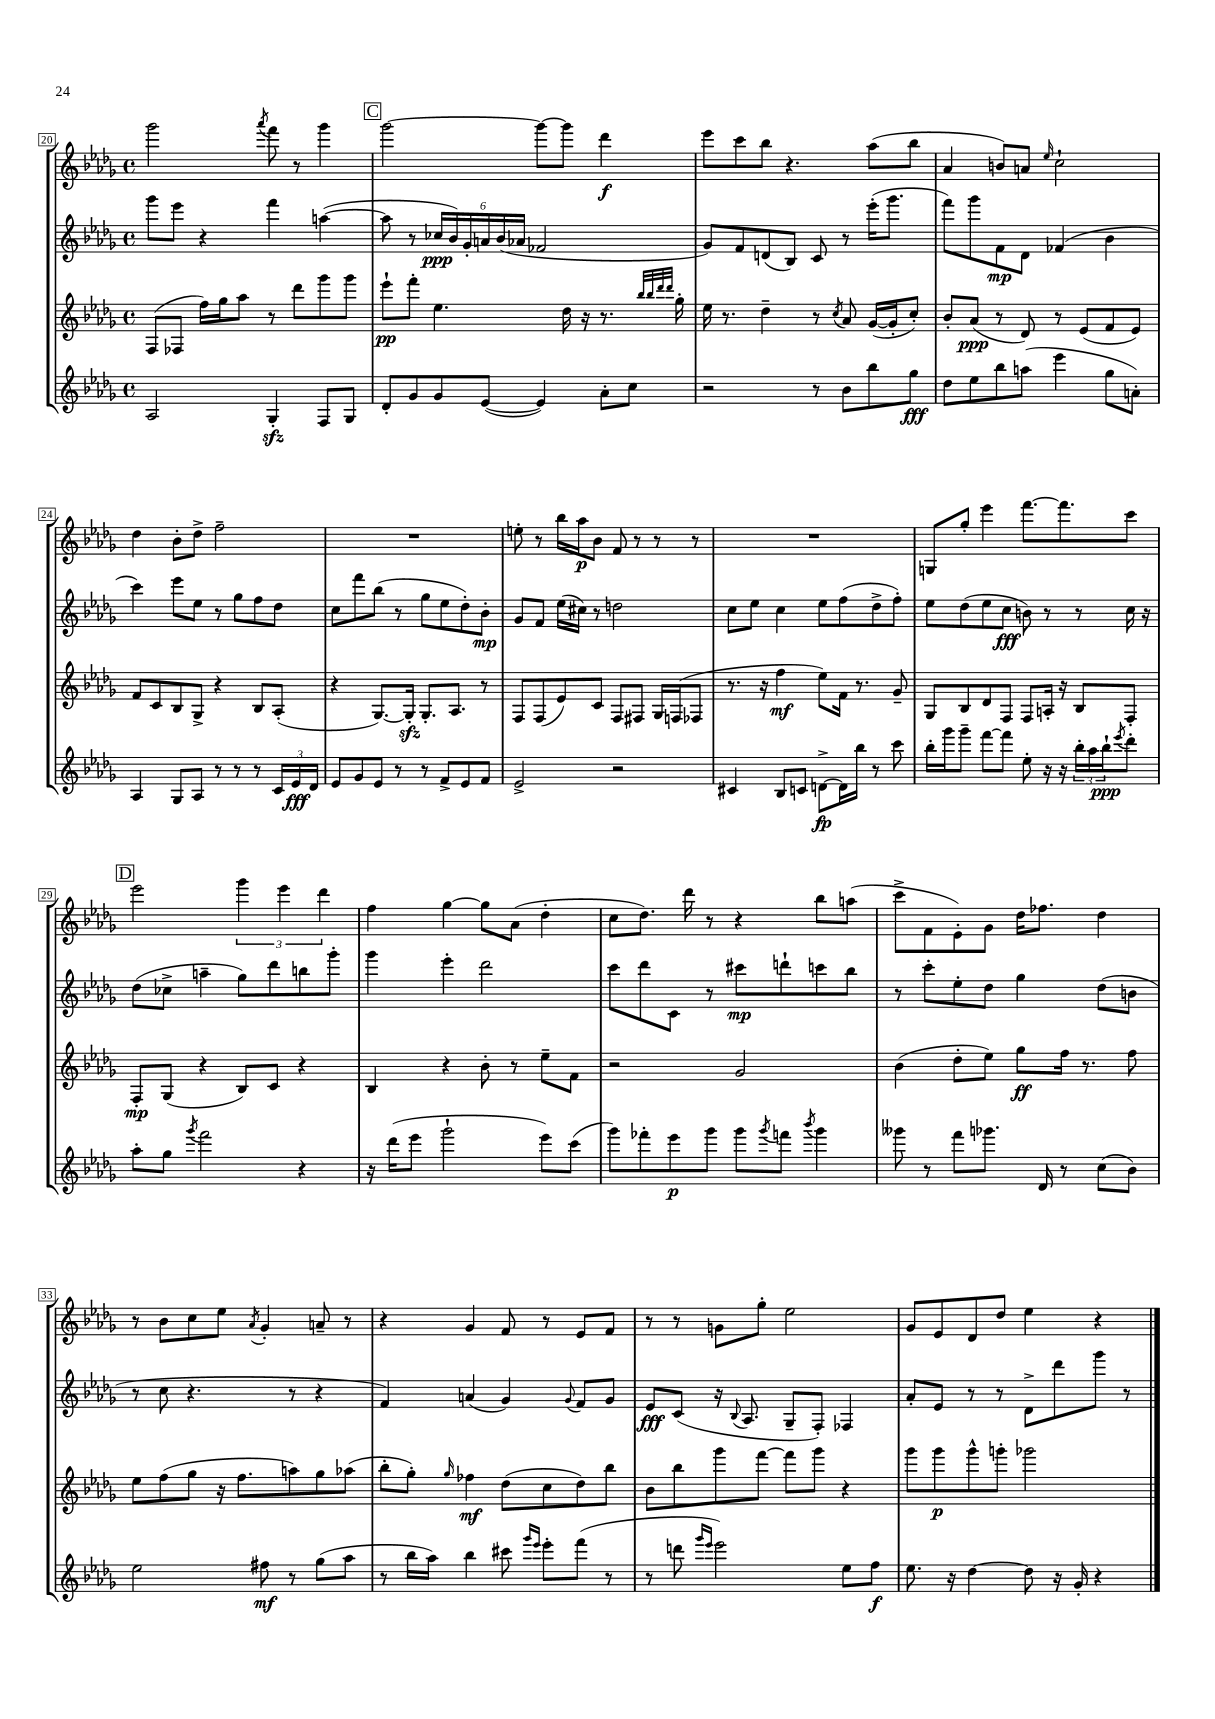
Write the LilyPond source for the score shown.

<<
\new StaffGroup <<
\new Staff = "s0" {
    \clef treble \key des \major \defaultTimeSignature \time 4/4
    ges'''2 \acciaccatura { aes'''8 } f'''8 r8 ges'''4 |
    \mark \markup { \box "C" } ges'''2~ ges'''8~ ges'''8 des'''4\f |
    ees'''8 c'''8 bes''8 r4. aes''8( bes''8 |
    aes'4 b'8) a'8 \grace { ees''16 } c''2-! |
    des''4 bes'8-. des''8-> f''2-- |
    R1 |
    e''8-. r8 bes''16 aes''16\p bes'8 f'8 r8 r8 r8 |
    R1 |
    g8 ges''8-. ees'''4 f'''8.~ f'''8. c'''8 |
    \mark \markup { \box "D" } ees'''2 \tuplet 3/2 { ges'''4 ees'''4 des'''4 } |
    f''4 ges''4~ ges''8 aes'8( des''4-. |
    c''8 des''8.) des'''16 r8 r4 bes''8 a''8( |
    c'''8-> f'8 ees'8-.) ges'8 des''16 fes''8. des''4 |
    r8 bes'8 c''8 ees''8 \acciaccatura { aes'8 } ges'4-. a'8-- r8 |
    r4 ges'4 f'8 r8 ees'8 f'8 |
    r8 r8 g'8 ges''8-. ees''2 |
    ges'8 ees'8 des'8 des''8 ees''4 r4 \bar "|." |
}
\new Staff = "s1" {
    \clef treble \key des \major \defaultTimeSignature \time 4/4
    ges'''8 ees'''8 r4 f'''4 a''4~( |
    \mark \markup { \box "C" } a''8 r8 \tuplet 6/4 { ces''16\ppp bes'16) ges'16-. a'16 bes'16( aes'16 } fes'2 |
    ges'8) f'8 d'8( bes8) c'8 r8 ees'''16-.( ges'''8. |
    f'''8) ges'''8 f'8\mp des'8 fes'4( bes'4 |
    c'''4) ees'''8 ees''8 r8 ges''8 f''8 des''8 |
    c''8 f'''8 bes''8( r8 ges''8 ees''8 des''8-.) bes'8-.\mp |
    ges'8 f'8 ees''16( cis''16) r8 d''2 |
    c''8 ees''8 c''4 ees''8 f''8( des''8-> f''8-.) |
    ees''8 des''8( ees''8 c''8\fff b'8) r8 r8 c''16 r16 |
    \mark \markup { \box "D" } des''8( ces''8-> a''4-- ges''8) des'''8 b''8 ges'''8-. |
    ges'''4 ees'''4-. des'''2 |
    c'''8 des'''8 c'8 r8 cis'''8\mp d'''8-! c'''8 bes''8 |
    r8 c'''8-. ees''8-. des''8 ges''4 des''8( b'8 |
    r8 c''8 r4. r8 r4 |
    f'4) a'4( ges'4) \appoggiatura { ges'8 } f'8 ges'8 |
    ees'8\fff c'8( r16 \appoggiatura { bes8 } aes8. ges8-- f8-.) fes4 |
    aes'8-. ees'8 r8 r8 des'8-> des'''8 ges'''8 r8 \bar "|." |
}
\new Staff = "s2" {
    \clef treble \key des \major \defaultTimeSignature \time 4/4
    f8( fes8 f''16) ges''16 aes''8 r8 des'''8 ges'''8 ges'''8 |
    \mark \markup { \box "C" } ees'''8-!\pp f'''8-. ees''4. des''16 r16 r8. \grace { bes''32 bes''32 des'''32 des'''32 } ges''16-. |
    ees''16 r8. des''4-- r8 \acciaccatura { c''8 } aes'8 ges'16~( ges'16-. c''8-.) |
    bes'8-. aes'8\ppp( r8 des'8) r8 ees'8( f'8 ees'8) |
    f'8 c'8 bes8 ges8-> r4 bes8 aes8-.( |
    r4 ges8.~) ges16-.\sfz ges8.-. aes8. r8 |
    f8 f8( ees'8) c'8 f8 fis8 ges16 f16( fes8 |
    r8. r16 f''4\mf ees''8) f'16 r8. ges'8-- |
    ges8 bes8 des'8 f8 f8 a16-. r16 bes8 f8-. |
    \mark \markup { \box "D" } f8-.\mp ges8( r4 bes8) c'8 r4 |
    bes4 r4 bes'8-. r8 ees''8-- f'8 |
    r2 ges'2 |
    bes'4( des''8-. ees''8) ges''8\ff f''16 r8. f''8 |
    ees''8 f''8( ges''8 r16 f''8. a''8) ges''8 aes''8( |
    bes''8-. ges''8-.) \grace { ges''16 } fes''4\mf des''8( c''8 des''8) bes''8 |
    bes'8 bes''8 ges'''8 f'''8~ f'''8 ges'''8 r4 |
    ges'''8 ges'''8\p ges'''8-^ g'''8-. ges'''2 \bar "|." |
}
\new Staff = "s3" {
    \clef treble \key des \major \defaultTimeSignature \time 4/4
    aes2 ges4-.\sfz f8 ges8 |
    \mark \markup { \box "C" } des'8-. ges'8 ges'8 ees'8~( ees'4) aes'8-. c''8 |
    r2 r8 bes'8 bes''8 ges''8\fff |
    des''8 ees''8 bes''8 a''8( ees'''4 ges''8 a'8-.) |
    aes4 ges8 aes8 r8 r8 r8 \tuplet 3/2 { c'16 ees'16\fff des'16 } |
    ees'8 ges'8 ees'8 r8 r8 f'8-> ees'8 f'8 |
    ees'2-> r2 |
    cis'4 bes8 c'8 d'8~->\fp d'16 bes''16 r8 c'''8 |
    bes''16-. ges'''16 ges'''8-- f'''8~ f'''8 ees''8-. r16 r16 \tuplet 3/2 { bes''16-. aes''16 bes''16-!\ppp } \acciaccatura { ees'''8 } des'''8-. |
    \mark \markup { \box "D" } aes''8-. ges''8 \acciaccatura { ges'''8 } f'''2 r4 |
    r16 des'''16( ees'''8 ges'''2-! ees'''8) c'''8( |
    ges'''8) fes'''8-. ees'''8\p ges'''8 ges'''8 \acciaccatura { ges'''8 } f'''8 \acciaccatura { bes'''8 } ges'''4 |
    geses'''8 r8 f'''8 ges'''8. des'16 r8 c''8( bes'8) |
    ees''2 fis''8\mf r8 ges''8( aes''8 |
    r8 bes''16 aes''16) bes''4 cis'''8 \grace { ges'''16 ees'''16 } ees'''8-. f'''8( r8 |
    r8 d'''8 \grace { ges'''16 ees'''16 } ees'''2) ees''8 f''8\f |
    ees''8. r16 des''4~ des''8 r16 ges'16-. r4 \bar "|." |
}
>>
>>
\layout { \context { \Score currentBarNumber = #20 \override BarNumber.stencil = #(make-stencil-boxer 0.1 0.3 ly:text-interface::print) } }
